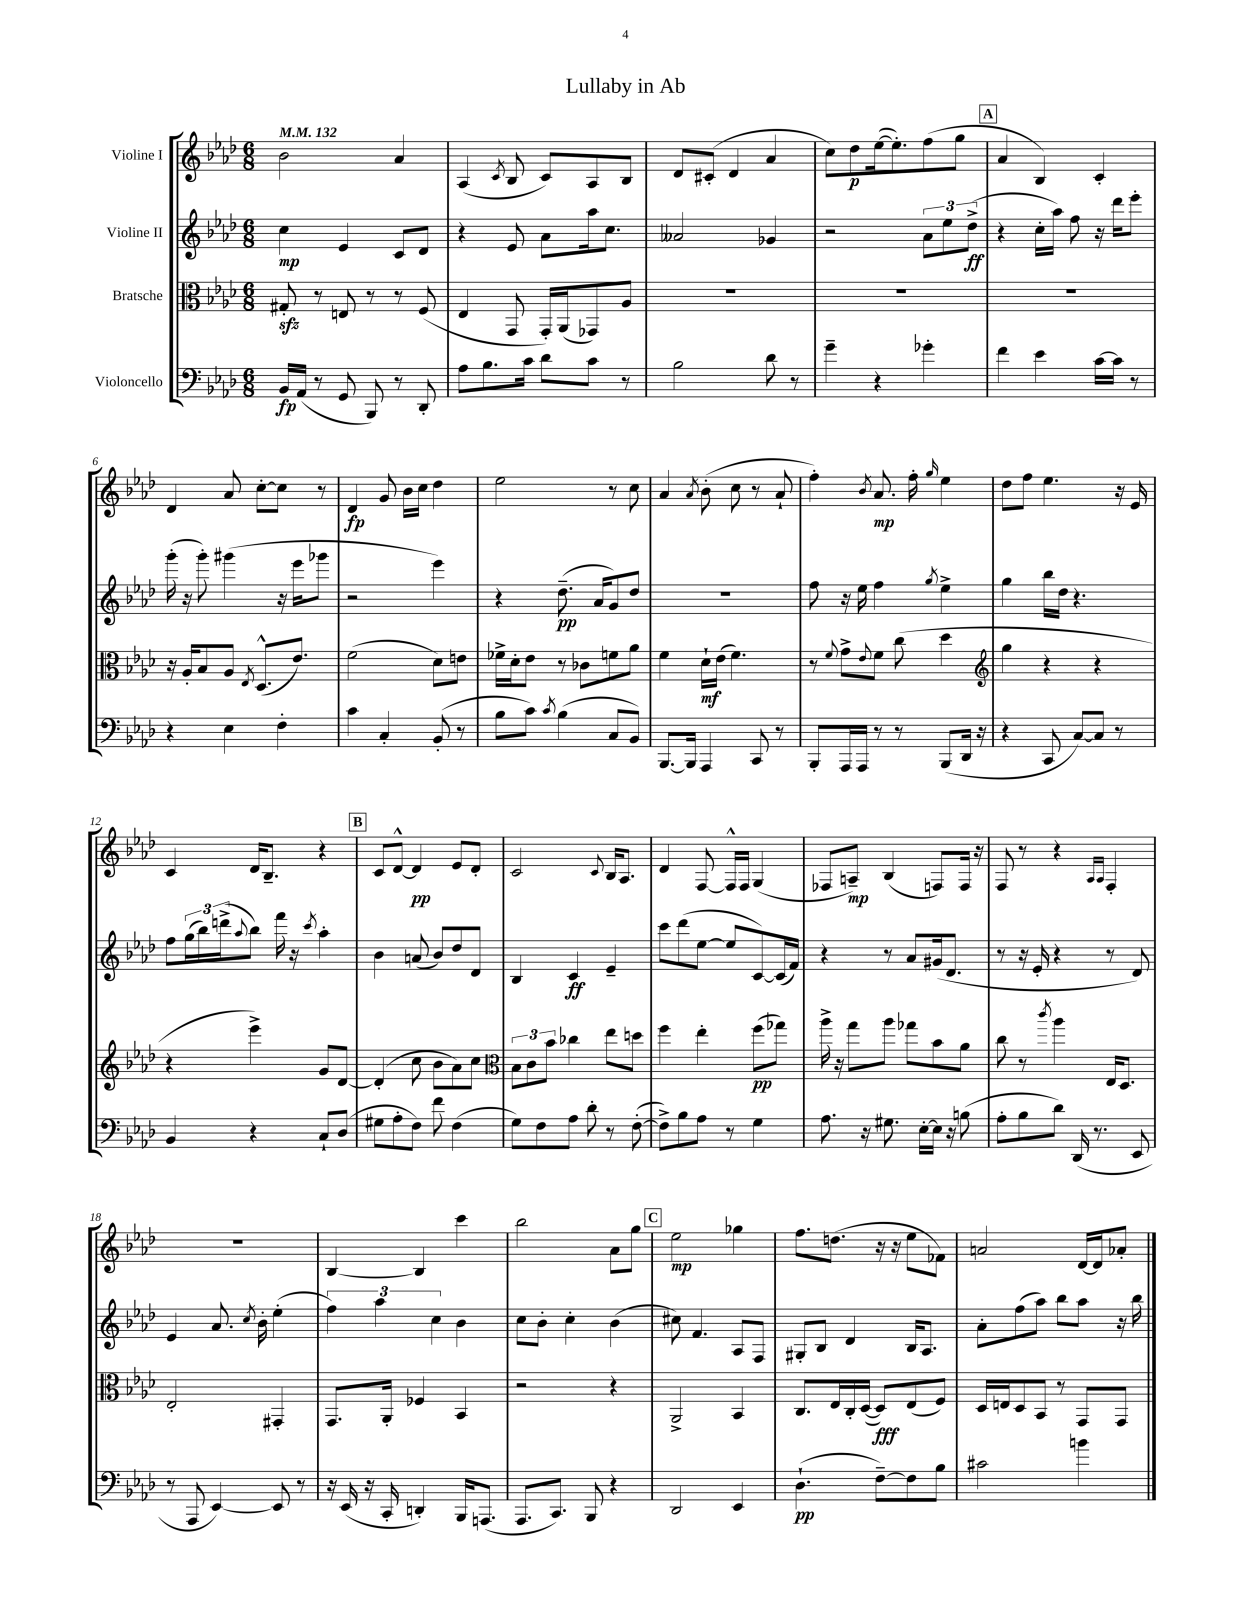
\header { title = "Lullaby in Ab" }
<<
\new StaffGroup <<
\new Staff = "s0" \with { instrumentName = "Violine I" } {
    \clef treble \key aes \major \numericTimeSignature \time 6/8 \tempo 4 = 132
    bes'2 aes'4 |
    aes4( \acciaccatura { c'8 } bes8 c'8) aes8 bes8 |
    des'8 cis'8-.( des'4 aes'4 |
    c''8) des''8\p ees''16~( ees''8.-.) f''8( g''8 |
    \mark \markup { \box "A" } aes'4 bes4) c'4-. |
    des'4 aes'8 c''8~-. c''8 r8 |
    des'4\fp g'8 bes'16 c''16 des''4 |
    ees''2 r8 c''8 |
    aes'4 \acciaccatura { aes'8 } bes'8-.( c''8 r8 aes'8-! |
    f''4-.) \acciaccatura { bes'8 } aes'8.\mp f''16-. \grace { g''16 } ees''4 |
    des''8 f''8 ees''4. r16 ees'16 |
    c'4 des'16 bes8.-- r4 |
    \mark \markup { \box "B" } c'8 des'8~-^ des'4\pp ees'8 des'8-. |
    c'2 \appoggiatura { c'8 } bes16 aes8. |
    des'4 f8~ f16-^ f16 g4( |
    fes8 a8--\mp) bes4( f8) f16 r16 |
    f8 r8 r4 \grace { aes16 aes16 } f4-. |
    R2. |
    bes4~ bes4 c'''4 |
    bes''2 aes'8 g''8 |
    \mark \markup { \box "C" } ees''2\mp ges''4 |
    f''8. d''8.( r16 r16 ees''8 fes'8) |
    a'2 des'16~ des'16 aes'8-. \bar "|." |
}
\new Staff = "s1" \with { instrumentName = "Violine II" } {
    \clef treble \key aes \major \numericTimeSignature \time 6/8
    c''4\mp ees'4 c'8 des'8 |
    r4 ees'8 aes'8 aes''16 c''8. |
    aeses'2 ges'4 |
    r2 \tuplet 3/2 { aes'8 ees''8 des''8->\ff( } |
    \mark \markup { \box "A" } r4 c''16-. aes''16) f''8 r16 des'''16 ees'''8-. |
    g'''16-.( r16 g'''8-.) gis'''4( r16 ees'''16 ges'''8 |
    r2 ees'''4) |
    r4 des''8.--\pp( aes'16 g'8) des''8 |
    R2. |
    f''8 r16 ees''16 f''4 \acciaccatura { g''8 } ees''4-> |
    g''4 bes''16 des''16 r4. |
    f''8 \tuplet 3/2 { g''16( bes''16) d'''16->( } \appoggiatura { aes''8 } bes''8) f'''16 r16 \acciaccatura { c'''8 } aes''4-. |
    \mark \markup { \box "B" } bes'4 a'8( bes'8) des''8 des'8 |
    bes4 c'4\ff ees'4-- |
    c'''8 des'''8( ees''8~ ees''8 c'8~) c'16( f'16) |
    r4 r8 aes'8 gis'16( des'8. |
    r8 r16 ees'16-. r4 r8 des'8) |
    ees'4 aes'8. \acciaccatura { c''8 } bes'16-. ees''4-.( |
    \tuplet 3/2 { f''4) aes''4 c''4 } bes'4 |
    c''8 bes'8-. c''4-. bes'4( |
    \mark \markup { \box "C" } cis''8) f'4. aes8 f8 |
    gis8-. bes8 des'4 bes16 aes8. |
    aes'8-. f''8( aes''8) bes''8 aes''8 r16 bes''16 \bar "|." |
}
\new Staff = "s2" \with { instrumentName = "Bratsche" } {
    \clef alto \key aes \major \numericTimeSignature \time 6/8
    gis8-.\sfz r8 e8 r8 r8 f8( |
    ees4 g,8 g,16-.) aes,16( ges,8) aes8 |
    R2. |
    R2. |
    \mark \markup { \box "A" } R2. |
    r16 aes16-. bes8 aes8 \acciaccatura { ees8 } des8.-^( ees'8.) |
    f'2( des'8) e'8 |
    fes'16-> des'16-. ees'8 r8 ces'8 f'8 aes'8 |
    f'4 des'16-!\mf ees'16( f'4.) |
    r8 \appoggiatura { f'8 } g'8-> \appoggiatura { ees'8 } f'8 c''8( des''4 |
    \clef treble g''4 r4 r4 |
    r4 ees'''4->) g'8 des'8~ |
    \mark \markup { \box "B" } des'4-.( c''8 bes'8 aes'8) c''8 |
    \clef alto \tuplet 3/2 { bes8 c'8 bes'8 } ces''4 ees''8 d''8 |
    f''4 ees''4-. f''8\pp( ges''8) |
    aes''16-> r16 g''8 aes''8 ges''8 bes'8 aes'8 |
    c''8 r8 \acciaccatura { c'''8 } aes''4 ees16 des8. |
    ees2-. gis,4-. |
    g,8. aes,16-. fes4 bes,4 |
    r2 r4 |
    \mark \markup { \box "C" } aes,2-> bes,4 |
    c8. ees16 c16-. des16~( des8\fff) ees8( f8) |
    des16 e16 des8 bes,8 r8 g,8 g,8 \bar "|." |
}
\new Staff = "s3" \with { instrumentName = "Violoncello" } {
    \clef bass \key aes \major \numericTimeSignature \time 6/8
    bes,16\fp aes,16( r8 g,8 bes,,8) r8 des,8-. |
    aes8 bes8. c'16 des'8 c'8 r8 |
    bes2 des'8 r8 |
    g'4-- r4 ges'4-. |
    \mark \markup { \box "A" } f'4 ees'4 c'16~ c'16 r8 |
    r4 ees4 f4-. |
    c'4 c4-. bes,8-.( r8 |
    bes8 c'8) \acciaccatura { c'8 } bes4( c8 bes,8) |
    bes,,8.~ bes,,16 aes,,4 c,8 r8 |
    bes,,8-. aes,,16 aes,,16 r8 r8 bes,,8( des,16 r16 |
    r4 c,8 c8~) c8 r8 |
    bes,4 r4 c8-! des8( |
    \mark \markup { \box "B" } gis8 aes8-. f8) f'8 f4( |
    g8) f8 aes8 des'8-. r8 f8~-.( |
    f8->) bes8 aes8 r8 g4 |
    aes8. r16 gis8. ees16~-. ees16 r16 b8( |
    aes8-. bes8 des'8) des,16( r8. ees,8 |
    r8 aes,,8 ees,4~) ees,8 r8 |
    r16 ees,16( r16 c,16-. d,4-.) bes,,16 a,,8.( |
    aes,,8. c,8.) bes,,8 r4 |
    \mark \markup { \box "C" } des,2 ees,4 |
    des4.-!\pp( f8~--) f8 bes8 |
    cis'2 b'4 \bar "|." |
}
>>
>>
